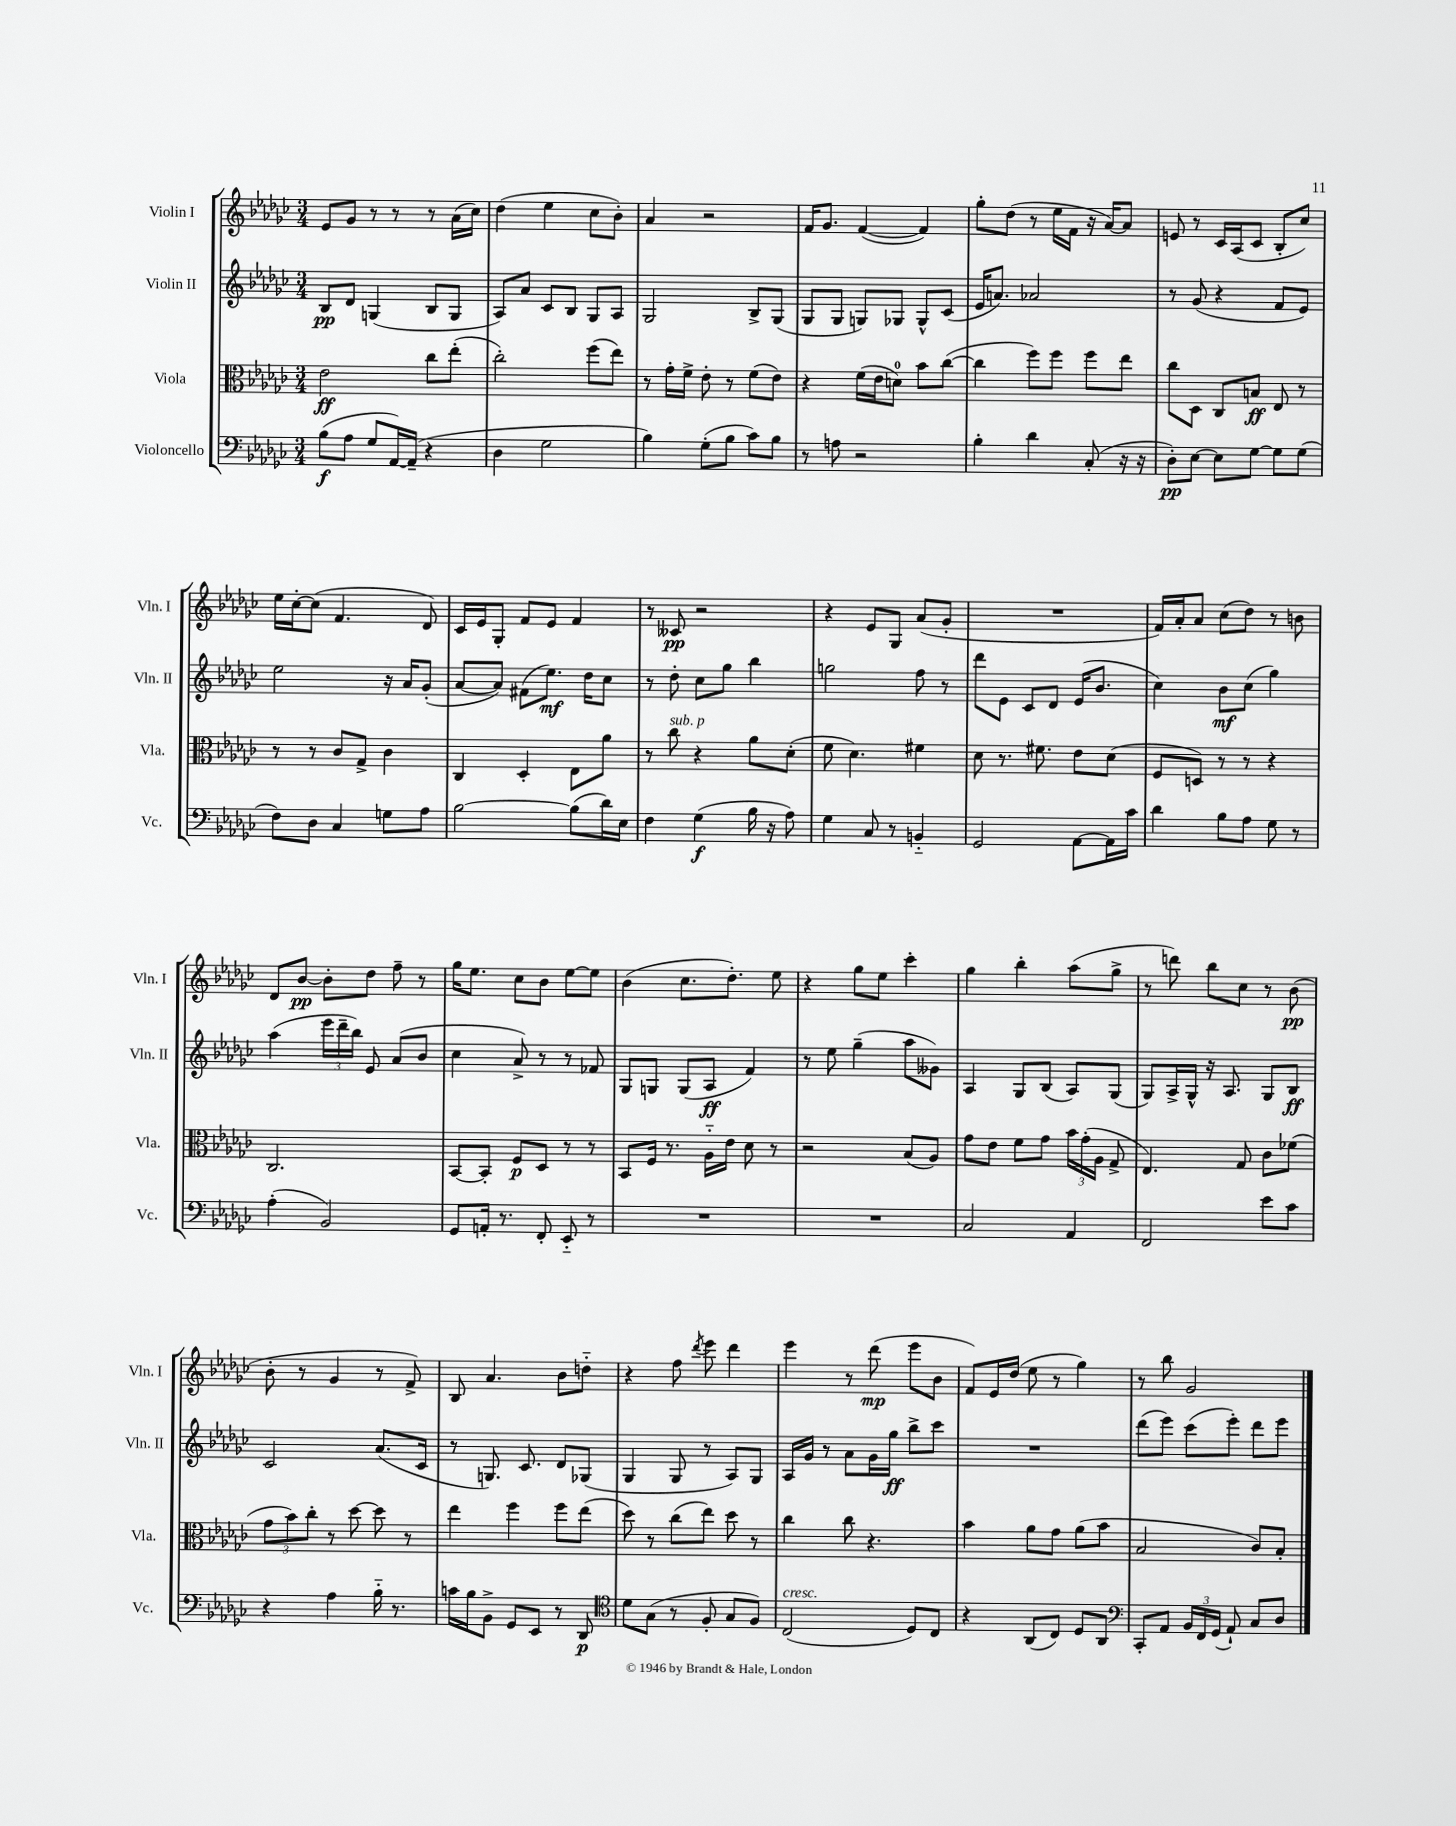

**kern	**kern	**kern	**kern
*staff4	*staff3	*staff2	*staff1
*clefF4	*clefC3	*clefG2	*clefG2
*k[b-e-a-d-g-c-]	*k[b-e-a-d-g-c-]	*k[b-e-a-d-g-c-]	*k[b-e-a-d-g-c-]
*M3/4	*M3/4	*M3/4	*M3/4
(8B-	2e-	8B-	8e-
8A-	.	8d-	8g-
8G-	.	(4G	8r
[16AA-)	.	.	8r
(16AA-~]	.	.	.
4r	8cc-	8B-	8r
.	(8ee-'	8G	(16a-
.	.	.	16cc-)
=	=	=	=
4D-	2cc-')	8A-)	(4dd-
.	.	8a-	.
2G-	.	8c-	4ee-
.	.	8B-	.
.	(8ff	8G-	8cc-
.	8ee-)	8A-	8b-')
=	=	=	=
4B-)	8r	2G-	4a-
.	16g-'	.	.
.	16f^	.	.
(8G-'	8e-'	.	2r
8B-	8r	.	.
8c-)	(8f	8B-^	.
8B-	8e-)	(8G-	.
=	=	=	=
8r	4r	8G-	16f
.	.	.	8.g-
8A	.	8G-	.
2r	(16f	8G)	([4f
.	16e-	.	.
.	8d)	8G-	.
.	8b-	8G-^^	4f])
.	([8cc-	(8c-	.
=	=	=	=
4B-'	4cc-]	16e-	8gg-'
.	.	8.a)	.
.	.	.	(8dd-
4d-	8ff)	2a-	8r
.	8ff	.	16ee-
.	.	.	16f
(8C-'	8ff	.	16r
.	.	.	[16a-)
16r	8ee-	.	8a-]
16r	.	.	.
=	=	=	=
8D-')	8cc-	8r	8e
[8E-	8D-	(8g-	8r
8E-]	8C-	4r	16c-
.	.	.	(16A-
[8G-	8B	.	8c-
8G-]	8E-	8f	8B-'
(8G-	8r	8e-)	8cc-)
=	=	=	=
8F)	8r	2ee-	16ee-
.	.	.	[16cc-'
8D-	8r	.	(8cc-]
4C-	8c-	.	4.f
.	8G-^	.	.
8G	4c-	16r	.
.	.	16a-	.
8A-	.	(8g-'	8d-)
=	=	=	=
[2B-	4C-	[8a-	16c-
.	.	.	16e-
.	.	8a-])	8G-'
.	4D-'	(8f#	8f
.	.	8.ee-)	8e-
(8B-]	8E-	.	4f
.	.	16dd-	.
16d-)	8a-	8cc-	.
16E-	.	.	.
=	=	=	=
4F	8r	8r	8r
.	8cc-	8dd-'	8c--
(4G-	4r	8cc-	2r
.	.	8gg-	.
16B-	8a-	4bb-	.
16r	.	.	.
8A-)	(8d-'	.	.
=	=	=	=
4G-	8f	2gg	4r
.	4.d-)	.	.
8C-	.	.	8e-
8r	.	.	8G-
4BB'~	4f#	8ff	(8a-
.	.	8r	8g-'
=	=	=	=
2GG-	8d-	8ddd-	2.r
.	8.r	8e-	.
.	.	8c-	.
.	8.f#	.	.
.	.	8d-	.
[8AA-	8e-	(16e-	.
.	.	8.b-	.
16AA-]	(8d-	.	.
16c-	.	.	.
=	=	=	=
4d-	8F	4cc-)	16f)
.	.	.	16a-'
.	8D)	.	8a-
8B-	8r	8b-	(8cc-
8A-	8r	(8cc-	8dd-)
8G-	4r	4gg-)	8r
8r	.	.	8b
=	=	=	=
(4A-'	2.C-	(4aa-	8d-
.	.	.	[8b-
2BB-)	.	24eee-	8b-']
.	.	24ddd-~	.
.	.	24bb-)	.
.	.	8e-	8dd-
.	.	(8a-	8ff~
.	.	8b-	8r
=	=	=	=
8GG-	[8BB-	4cc-	16gg-
.	.	.	8.ee-
16AA'	8BB-']	.	.
8.r	.	.	.
.	8F	8a-^)	8cc-
8FF'	8D-	8r	8b-
8EE-'~	8r	8r	[8ee-
8r	8r	8f-	8ee-]
=	=	=	=
2.r	8BB-	8G-	(4b-
.	16F	8G	.
.	8.r	.	.
.	.	(8G	8.cc-
.	16A-'~	8A-	.
.	16e-	.	8.dd-')
.	8d-	4f)	.
.	8r	.	8ee-
=	=	=	=
2.r	2r	8r	4r
.	.	8ee-	.
.	.	(4gg-~	8gg-
.	.	.	8ee-
.	(8B-	8aa-	4ccc-'
.	8A-)	8g--)	.
=	=	=	=
2C-	8g-	4A-	4gg-
.	8e-	.	.
.	8f	8G-	4bb-'
.	8g-	(8B-	.
4AA-	24b-	8A-)	(8aa-
.	(24g-'	.	.
.	24A-	.	.
.	8G-^	(8G-	8gg-^
=	=	=	=
2FF	4.E-)	8G-)	8r
.	.	16A-^	8ddd)
.	.	16G-^^	.
.	.	16r	8bb-
.	.	8.A-	.
.	8G-	.	8cc-
8e-	8c-	8G-	8r
8c-	(8f-	8B-	(8b-
=	=	=	=
4r	12g-	2c-	8b-'
.	12b-)	.	.
.	.	.	8r
.	12cc-'	.	.
4A-	8r	.	4g-
.	[8dd-	.	.
16B-'~	8dd-]	(8.a-	8r
8.r	.	.	.
.	8r	.	8f^)
.	.	16c-	.
=	=	=	=
16c	4ee-	8r	8B-
16B-	.	.	.
8BB-^	.	8.G)	4.a-
8GG-	4ff	.	.
.	.	8.c-	.
8EE-	.	.	.
8r	8ff	8d-	8b-
8DD-	(8ee-	(8G-	8dd'~
=	=	=	=
*clefC4	*	*	*
8d-	8dd-)	4G-	4r
(8G-	8r	.	.
8r	(8cc-	8G-	8ff
.	.	.	8qddd-
8F'	8ee-)	8r	8eee-
8G-	8dd-	8A-)	4ddd-
8F)	8r	8G-	.
=	=	=	=
(2C-	4cc-	16A-	4eee-
.	.	16g-	.
.	.	8r	.
.	8cc-	8a-	8r
.	4.r	16g-	(8ddd-
.	.	16gg-	.
8D-)	.	8bb-^	8eee-
8C-	.	8ccc-	8b-
=	=	=	=
4r	4b-	2.r	8f)
.	.	.	16e-
.	.	.	(16dd-
(8AA-	8a-	.	8ee-
8C-)	8g-	.	8r
8D-	(8a-	.	4gg-)
8AA-	8b-	.	.
=	=	=	=
*clefF4	*	*	*
8CC-'	2B-	(8ddd-	8r
8AA-	.	8eee-)	8bb-
24BB-	.	(8ccc-	2g-
24FF	.	.	.
(24GG-	.	.	.
8AA-`)	.	8eee-')	.
8C-	8c-)	8ddd-	.
8D-	8B-'	8eee-	.
==	==	==	==
*-	*-	*-	*-
